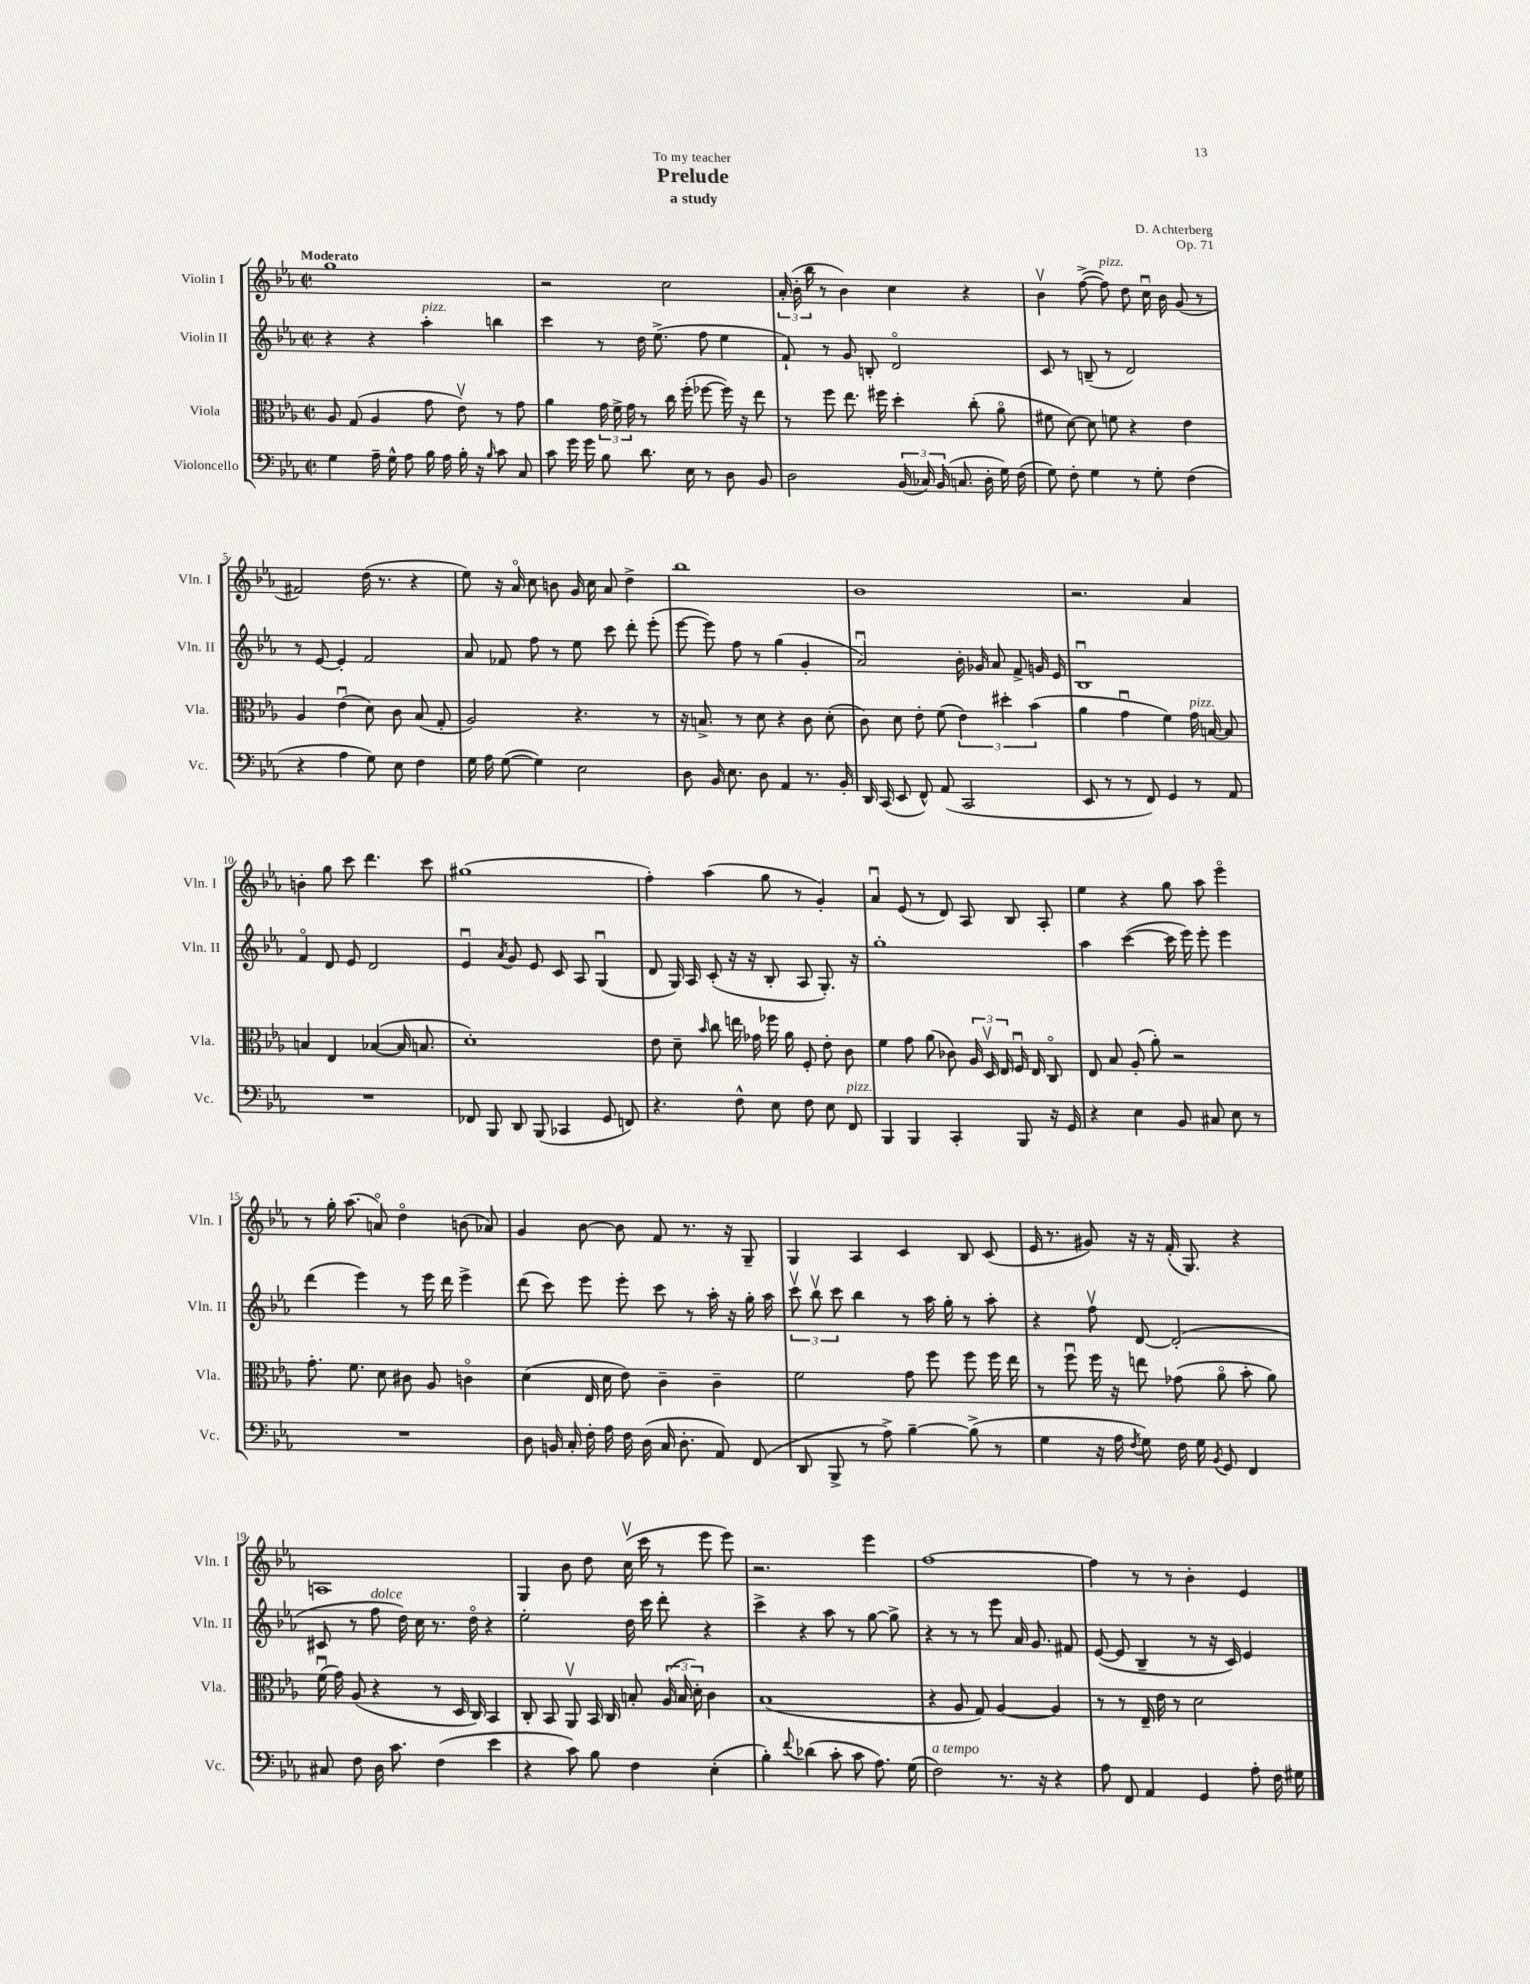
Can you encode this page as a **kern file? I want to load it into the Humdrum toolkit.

**kern	**kern	**kern	**kern
*part4	*part3	*part2	*part1
*staff4	*staff3	*staff2	*staff1
*I"Violoncello	*I"Viola	*I"Violin II	*I"Violin I
*I'Vc.	*I'Vla.	*I'Vln. II	*I'Vln. I
*clefF4	*clefC3	*clefG2	*clefG2
*k[b-e-a-]	*k[b-e-a-]	*k[b-e-a-]	*k[b-e-a-]
*M2/2	*M2/2	*M2/2	*M2/2
*met(c|)	*met(c|)	*met(c|)	*met(c|)
=1	=1	=1	=1
!	!	!	!LO:TX:a:B:t=Moderato
4G\	8A-/	4r	1gg
.	(8G/	.	.
16A-~\	4A-/	4r	.
16G^^\	.	.	.
8A-\	.	.	.
!	!	!LO:TX:a:i:t=pizz.	!
16B-\	8g\	4aa-'\	.
16A-\	.	.	.
16B-'\	8e-v\)	.	.
16r	.	.	.
16qqB-/	.	.	.
8c\	8r	4bbn\	.
8C/	8g\	.	.
=2	=2	=2	=2
8c\	4a-\	4ccc\	2r
16g\	.	.	.
16g\	.	.	.
8B-\	24g\	8r	.
.	24f^\	.	.
.	24g\	.	.
8.d\	8r	16dd\	.
.	.	(8.ee-^\	.
.	16cc\	.	2cc\
16E-\	(16ff'\	.	.
8r	[8ff-X\	8ff\	.
8D\	16ff-\])	4ee-\	.
.	16r	.	.
8BB-/	8ee-\	.	.
=3	=3	=3	=3
2D\	8r	8f`/)	(24a-'/
.	.	.	24b-'\
.	.	.	24bb-\
.	8ff\	8r	8r
.	8.ee-\	8g/	4b-\)
.	.	8Bn'/	.
.	16ff#X\	.	.
(24BB-/	4dd'\	2d/	4cc\
24C-X/)	.	.	.
(24BB-/	.	.	.
8.Cn/	.	.	.
.	(8cc'\	.	4r
16D'\	.	.	.
16G\)	8a-\	.	.
(16F\	.	.	.
=4	=4	=4	=4
8G\)	8f#X\	8c/	4b-v\
8F'\	[8d\)	8r	.
4G\	8d\]	(8Bn~/	([8ff^\
!	!	!	!LO:TX:a:i:t=pizz.
.	8fn\	8r	8ff\])
8r	4r	2d/)	8dd\
8G'\	.	.	16ccu\
.	.	.	16b-\
(4F\	4e-\	.	(8g/
.	.	.	8r
!!LO:LB:g=z
=5	=5	=5	=5
4r	4A-/	8r	2f#X/)
.	.	[8e-/	.
4A-\	(4e-u\	4e-'/]	.
8G\)	8d\)	2f/	(16dd\
.	.	.	8.r
8E-\	8c\	.	.
4F\	(8B-/	.	4r
.	8G'/	.	.
=6	=6	=6	=6
16G\	2A-/)	8a-/	8ee-\)
16A-\	.	.	.
([8G\	.	8f-X/	16r
.	.	.	16a-/
4G\])	.	8ff\	8cc\
.	.	8r	8bn\
2E-\	4.r	8ee-\	16g/
.	.	.	16cc\
.	.	8ccc\	8a-/
.	.	8ddd'\	4dd^\
.	8r	(8eee-'\	.
=7	=7	=7	=7
8D\	16r	[8eee-\	1bb-
.	8.Bn^/	.	.
16BB-/	.	8eee-\])	.
8.E-\	.	.	.
.	8r	8ff\	.
8D\	8d\	8r	.
4AA-/	4r	(4gg\	.
8.r	8c\	4g'/	.
.	(8d'\	.	.
16BB-'/	.	.	.
=8	=8	=8	=8
16DD/	8c\)	2a-u/)	1b-
(16CC/	.	.	.
8EE-/	8d\	.	.
8FF^^/)	8e-'\	.	.
(8AA-/	(8f\	.	.
2CC/	6e-\)	16b-'\	.
.	.	16g-X/	.
.	.	8a-/	.
.	6dd#X'\	.	.
.	.	8f^/	.
.	(6b-\	.	.
.	.	16gn/	.
.	.	16e-/	.
=9	=9	=9	=9
8EE-/	4a-\	1B-u	2.r
8r	.	.	.
8r	4gu\	.	.
8FF/)	.	.	.
4GG/	4f\)	.	.
!	!LO:TX:a:i:t=pizz.	!	!
8r	16g\	.	4a-/
.	[16Bn/	.	.
8AA-/	8B/]	.	.
!!LO:LB:g=z
=10	=10	=10	=10
1r	4Bn/	4f/	4bn'\
.	4E-/	8d/	8gg\
.	.	8e-/	8ccc\
.	([4B-X/	2d/	4.ddd\
.	16B-/]	.	.
.	8.Bn/	.	.
.	.	.	8ccc\
=11	=11	=11	=11
8FF-X/	1d')	4e-u/	(1gg#X
8BBB-/	.	.	.
.	.	8qa-/	.
8DD/	.	8g/	.
(8BBB-/	.	8e-/	.
4CC-X/	.	8c/	.
.	.	8A-/	.
8GG/	.	(4Gu/	.
8FFn/)	.	.	.
=12	=12	=12	=12
4.r	8e-\	8d/	4ff'\)
.	8d~\	16G/)	.
.	.	16A-/	.
.	16qqb-/	.	.
.	8cc\	(8c'/	(4aa-\
8F^^\	16een\	16r	.
.	16g-X\	16r	.
8E-\	16ff-X\	8B-'/	8gg\
.	16a-\	.	.
8F\	8F'/	8A-/	8r
8E-\	8e-'\	8.G'/)	4g'/)
!LO:TX:a:i:t=pizz.	!	!	!
8FF/	8c\	.	.
.	.	16r	.
=13	=13	=13	=13
4BBB-/	4f\	1gg'	4a-u/
4BBB-/	8g\	.	(8e-/
.	(8a-\	.	8r
4CC'/	8c-X\)	.	8d/)
.	24A-/	.	8A-/
.	24Dv/	.	.
.	24E-/	.	.
8BBB-/	16Fu/	.	8B-/
.	16E-/	.	.
16r	8C/	.	8A-'/
16GG/	.	.	.
=14	=14	=14	=14
4r	8E-/	4aa-\	4ee-\
.	8B-/	.	.
4E-\	(8A-'/	([4ccc\	4r
.	8a-'\)	.	.
8BB-/	2r	16ccc\]	8gg\
.	.	16eee-\)	.
8C#X/	.	8eee-'\	8aa-\
8E-\	.	4eee-\	4eee-\
8r	.	.	.
!!LO:LB:g=z
=15	=15	=15	=15
1r	8.g'\	(4ddd\	8r
.	.	.	16gg'\
.	8.f\	.	(8.aa-\
.	.	4eee-\)	.
.	8d\	.	8an/)
.	8c#X\	8r	4dd\
.	8A-/	16eee-\	.
.	.	16ddd\	.
.	4cn\	4eee-^\	(8bn\
.	.	.	8a-X/)
=16	=16	=16	=16
8D\	(4d\	(8ddd\	4g/
16BBn/	.	8ccc\)	.
16C'/	.	.	.
16F'\	16E-/	8eee-\	[8b-\
16A-\	16d\	.	.
16F\	8e-\)	8eee-'\	8b-\]
(16D\	.	.	.
16C/	4c~\	8ccc\	8f/
8.D'\	.	.	.
.	.	8r	8.r
8AA-/)	4c~\	16aa-'\	.
.	.	16r	16r
(8FF/	.	16gg'\	8G~/
.	.	16aa-\	.
=17	=17	=17	=17
8DD/	2f\	12cccv\	4G/
.	.	12bb-v\	.
8BBB-^/	.	.	.
.	.	12ccc\	.
8r	.	4bb-\	4A-/
8A-^\)	.	.	.
[4B-~\	8g\	8r	4c/
.	8ff\	16aa-\	.
.	.	16gg'\	.
(8B-^\]	8ff\	8r	8B-/
8r	16ff\	8aa-'\	(8c/
.	16ee-\	.	.
=18	=18	=18	=18
4G\	8r	4r	16e-/
.	.	.	8.r
.	8ffu\	.	.
16r	16ff\	8ffv\	8g#X/)
16A-\	16r	.	.
8qF/	.	.	.
8G\)	8een\	[8d/	16r
.	.	.	16r
16F\	(8g-X\	(2d'/]	(16f'/
16G\	.	.	8.G/)
8qBB-/	.	.	.
8GG/	8a-\	.	.
4FF/	8b-'\	.	4r
.	8a-\)	.	.
!!LO:LB:g=z
=19	=19	=19	=19
8C#X/	(16fu\	8c#X/	1An
.	16g\)	.	.
8F\	(8A-/	8r	.
!	!	!LO:TX:a:i:t=dolce	!
16D\	4r	8ff\	.
8.c\	.	.	.
.	.	16dd\)	.
.	.	16cc\	.
(4F\	8r	8.r	.
.	16D/	.	.
.	16C/)	16dd\	.
4e-\	4BB-/	4r	.
=20	=20	=20	=20
4r	8C'/	2ee-'\	4G/
.	8BB-/	.	.
8c\)	8AA-v/	.	8b-\
8B-\	16BB-/	.	8dd\
.	16C/	.	.
4F\	8Bn'/	16dd\	(16ccv\
.	.	16ccc\	16ccc\
.	(24A-/	8ddd'\	8r
.	24B/	.	.
.	24d'\)	.	.
(4E-'\	4c\	4r	8eee-\
.	.	.	8eee-\)
=21	=21	=21	=21
4B-'\)	(1B-	4ccc^\	2.r
8qqf/	.	.	.
(4d-X\	.	4r	.
8c'\	.	8aa-\	.
8c\	.	8r	.
8.A-\)	.	[8gg\	4eee-\
.	.	8gg^\]	.
(16G\	.	.	.
=22	=22	=22	=22
!LO:TX:a:i:t=a tempo	!	!	!
2F\)	4r	4r	[1ff
.	8A-/	8r	.
.	8G/)	8r	.
8.r	[4A-/	8eee-\	.
.	.	16a-/	.
16r	.	8.g/	.
4r	4A-/]	.	.
.	.	8f#X/	.
=23	=23	=23	=23
8A-\	8r	([8e-/	4ff\]
8FF/	8r	8e-/]	.
4AA-/	16E-~/	4B-~/	8r
.	16e-\	.	.
.	8r	.	8r
4GG/	2d\	8r	4b-'\
.	.	16r	.
.	.	16c/)	.
8A-'\	.	4e-/	4e-/
16F\	.	.	.
16G#X\	.	.	.
==	==	==	==
*-	*-	*-	*-
